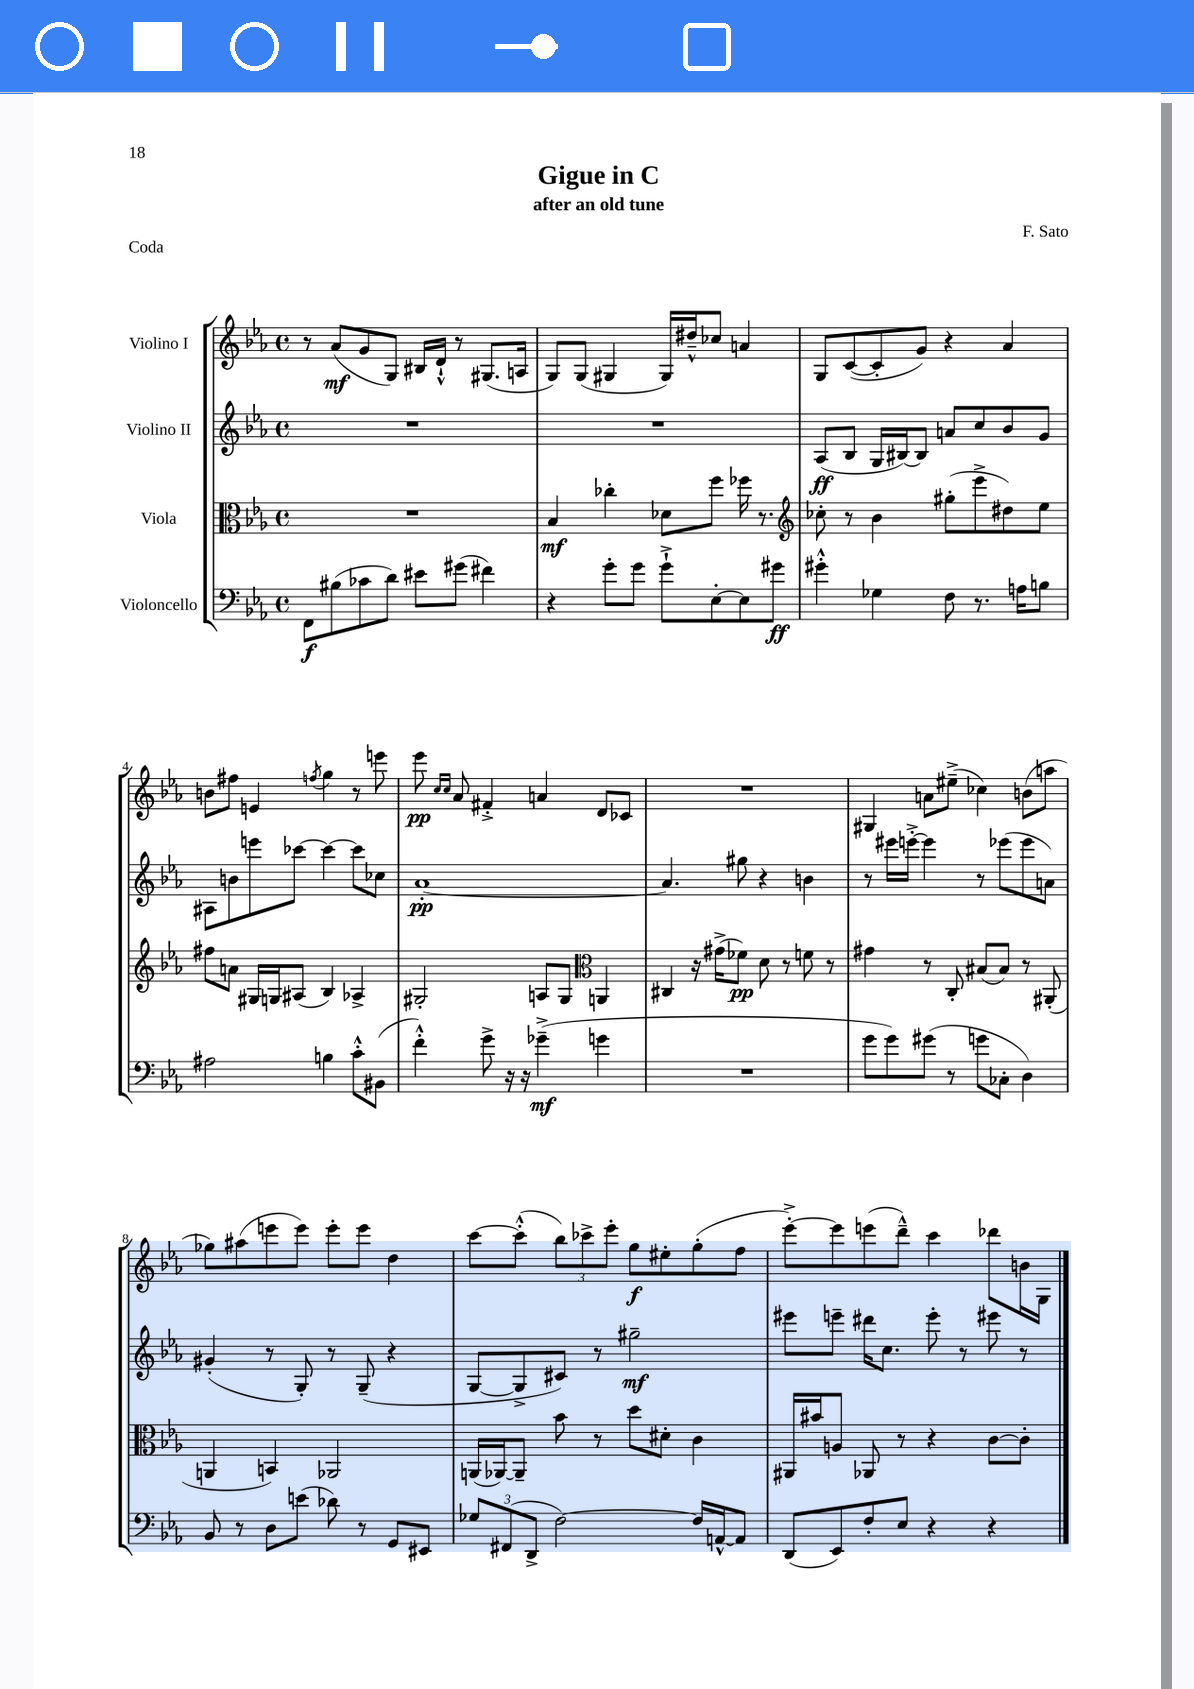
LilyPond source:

\header { title = "Gigue in C" composer = "F. Sato" subtitle = "after an old tune" piece = "Coda" }
<<
\new StaffGroup <<
\new Staff = "s0" \with { instrumentName = "Violino I" } {
    \clef treble \key ees \major \defaultTimeSignature \time 4/4
    r8 aes'8\mf( g'8 g8) bis16 d'16-!-^ r8 gis8.( a16 |
    g8) g8( gis4 gis16) dis''16---^ ces''8 a'4 |
    g8 c'8~( c'8-. g'8) r4 aes'4 |
    b'8 fis''8 e'4 \acciaccatura { f''8 } g''4 r8 e'''8 |
    ees'''8\pp \grace { c''16 c''16 } aes'8 fis'4-.-> a'4 d'8 ces'8 |
    R1 |
    gis4 a'8 eis''8--->( ces''4) b'8( a''8 |
    ges''8) ais''8( e'''8 e'''8) e'''8-. e'''8 d''4 |
    c'''8~ c'''8-.-^( \tuplet 3/2 { bes''8) ces'''8-> ees'''8-. } g''8\f eis''8-. g''8-.( f''8 |
    ees'''8~-.->) ees'''8 e'''8( d'''8---^) c'''4 des'''8 b'16 g16 \bar "|." |
}
\new Staff = "s1" \with { instrumentName = "Violino II" } {
    \clef treble \key ees \major \defaultTimeSignature \time 4/4
    R1 |
    R1 |
    aes8\ff( bes8 g16 bis16~) bis8 a'8 c''8 bes'8 g'8 |
    ais8 b'8 e'''8 ces'''8~ ces'''4~ ces'''8 ces''8 |
    aes'1~-.\pp |
    aes'4. gis''8 r4 b'4 |
    r8 eis'''16 e'''16~-.-> e'''4 r8 ees'''8( ees'''8 a'8) |
    gis'4-.( r8 g8-.) r8 g8--( r4 |
    g8~ g8-> cis'8) r8 gis''2--\mf |
    eis'''8 e'''8-- dis'''16 c''8. e'''8-. r8 eis'''8 r8 \bar "|." |
}
\new Staff = "s2" \with { instrumentName = "Viola" } {
    \clef alto \key ees \major \defaultTimeSignature \time 4/4
    R1 |
    bes4\mf ces''4-. des'8 f''8 fes''16 r8. |
    \clef treble ces''8-. r8 bes'4 gis''8-.( ees'''8-> dis''8) ees''8 |
    fis''8 a'8 gis16 g16 ais8( bes4) aes4-> |
    gis2-. a8 gis8 \clef alto a,4 |
    cis4 r16 gis'16->( fes'8\pp) d'8 r8 f'8 r8 |
    gis'4 r8 c8-. bis8( bis8) r8 ais,8-.( |
    a,4 b,4) aes,2 |
    a,16( aes,16~) aes,8-- bes'8 r8 d''8 dis'8-. c'4 |
    ais,16 bis'16 a8 aes,8 r8 r4 c'8~ c'8-. \bar "|." |
}
\new Staff = "s3" \with { instrumentName = "Violoncello" } {
    \clef bass \key ees \major \defaultTimeSignature \time 4/4
    f,8\f bis8( ces'8 d'8) eis'8 gis'8( fis'4) |
    r4 g'8-. g'8 g'8-!-> ees8~-. ees8 gis'8\ff |
    gis'4-.-^ ges4 f8 r8. a16 b8 |
    ais2 b4 c'8-.-^ bis,8( |
    f'4-.-^) g'8-> r16 r16 ges'4--->\mf( g'4 |
    R1 |
    g'8 g'8) gis'8( r8 g'8 ces8-. d4) |
    bes,8 r8 d8 e'8( des'8) r8 g,8 eis,8 |
    \tuplet 3/2 { ges8 fis,8( d,8-> } f2~) f16 a,16~-^ a,8 |
    d,8( ees,8) f8-. ees8 r4 r4 \bar "|." |
}
>>
>>
